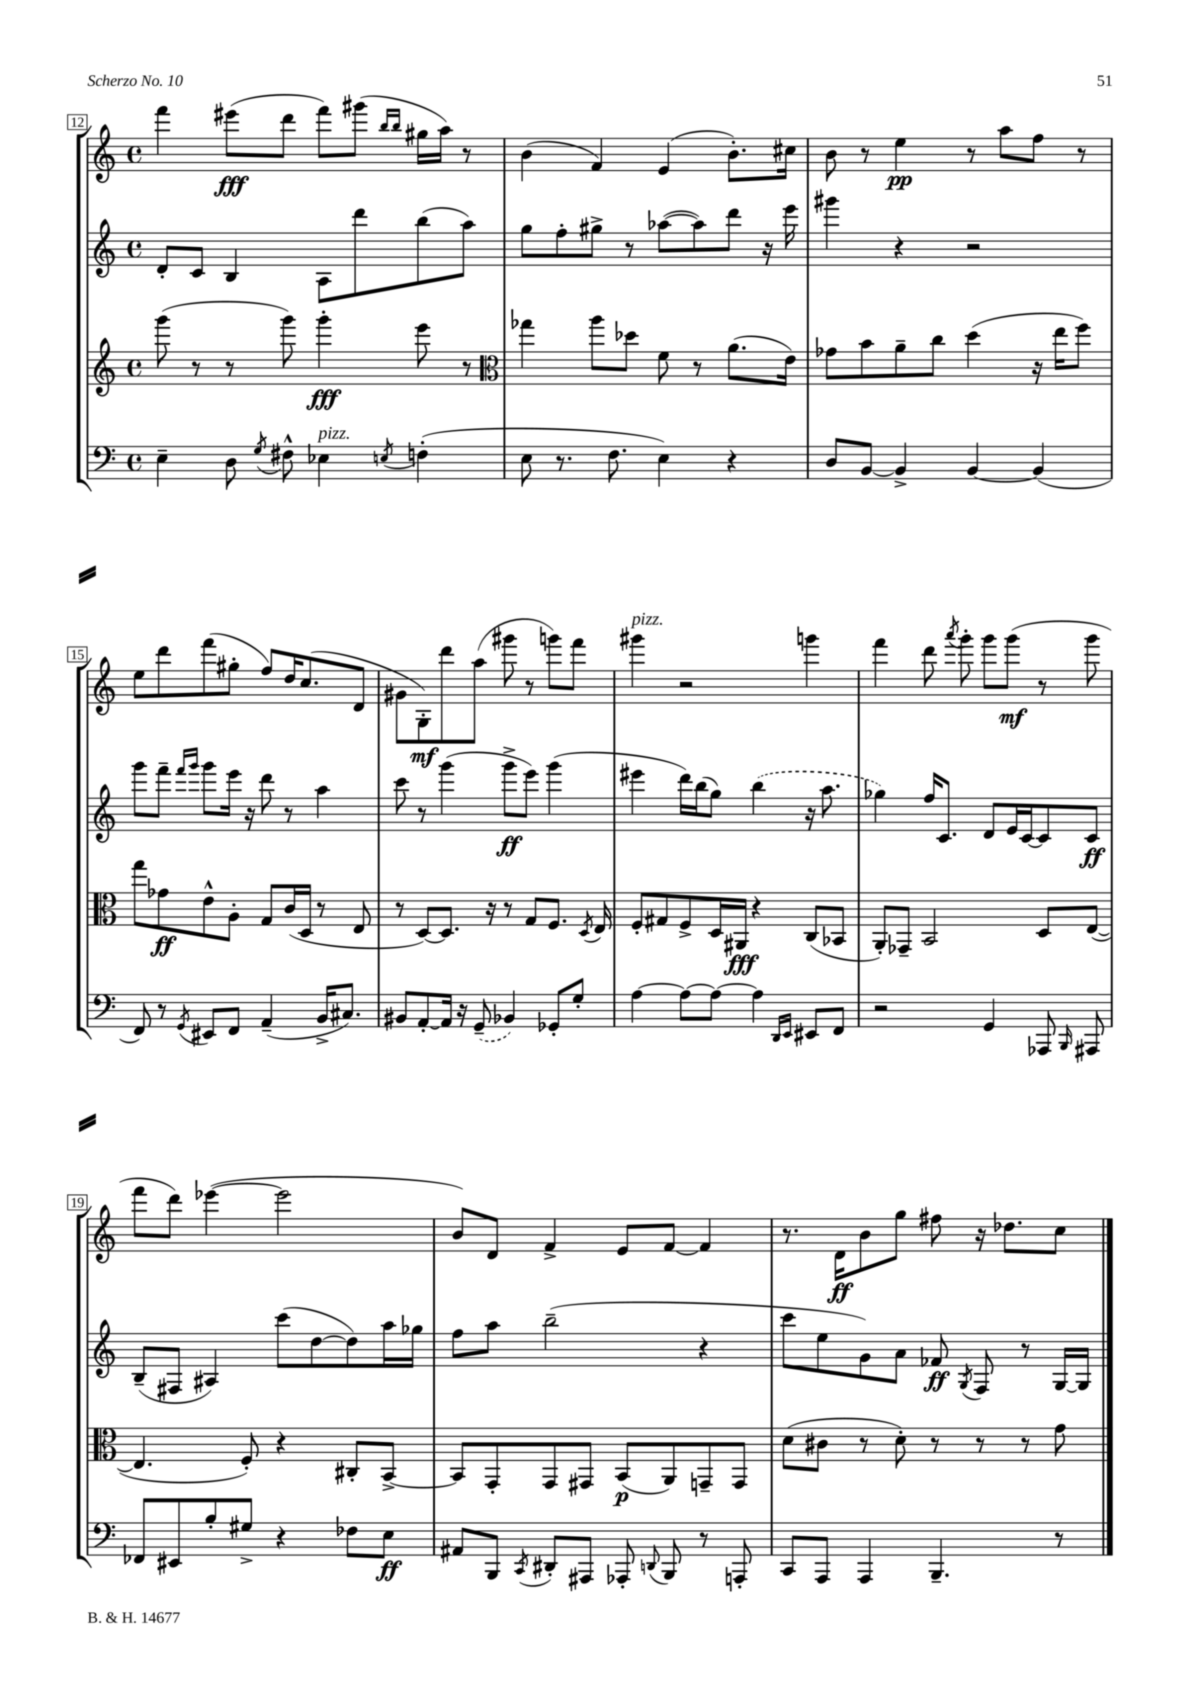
<<
\new StaffGroup <<
\new Staff = "s0" {
    \clef treble \key c \major \defaultTimeSignature \time 4/4
    \autoBeamOff f'''4 eis'''8[\fff( d'''8] f'''8[) gis'''8]( \grace { b''16[ b''16] } gis''16[ a''16]) r8 |
    b'4( f'4) e'4( b'8.[-.) cis''16] |
    b'8 r8 e''4\pp r8 a''8[ f''8] r8 |
    e''8[ d'''8 f'''8( gis''8]-. f''8[) d''16 c''8.( d'8] |
    gis'8[ g8-.\mf) d'''8 a''8]( gis'''8 r8 g'''8[) f'''8] |
    gis'''4^\markup { \italic "pizz." } r2 g'''4 |
    f'''4 d'''8 \acciaccatura { a'''8 } g'''8-. g'''8[ g'''8]\mf( r8 g'''8 |
    f'''8[ d'''8]) ees'''4~( ees'''2 |
    b'8[) d'8] f'4-> e'8[ f'8]~ f'4 |
    r8. d'16[\ff b'8 g''8] fis''8 r16 des''8.[ c''8] \bar "|." |
}
\new Staff = "s1" {
    \clef treble \key c \major \defaultTimeSignature \time 4/4
    \autoBeamOff d'8[-. c'8] b4 a8[ d'''8 b''8( a''8]) |
    g''8[ f''8-. gis''8]-> r8 aes''8[~( aes''8) d'''8] r16 e'''16 |
    gis'''4 r4 r2 |
    g'''8[ f'''8]-- \grace { f'''16[ g'''16] } g'''8[ e'''16] r16 d'''8 r8 a''4 |
    c'''8 r8 g'''4( g'''8[->\ff e'''8]) g'''4( |
    eis'''4 d'''16[) b''16( g''8]) \once \slurDashed b''4( r16 a''8. |
    ges''4) f''16[ c'8.] d'8[ e'16 c'16~ c'8 c'8]\ff |
    b8[--( fis8] ais4) c'''8[( d''8~ d''8) a''16 ges''16] |
    f''8[ a''8] b''2--( r4 |
    c'''8[ e''8 g'8) a'8] fes'8\ff \acciaccatura { g8 } f8 r8 g16[~ g16] \bar "|." |
}
\new Staff = "s2" {
    \clef treble \key c \major \defaultTimeSignature \time 4/4
    \autoBeamOff g'''8( r8 r8 g'''8) g'''4-.\fff e'''8 r8 |
    \clef alto ges''4 a''8[ des''8] f'8 r8 a'8.[( e'16]) |
    ges'8[ b'8 a'8-- c''8] d''4( r16 e''16[ f''8]) |
    g''8[ ges'8\ff e'8-^ a8]-. g8[ c'16( d16] r8 e8 |
    r8 d8[~) d8.] r16 r8 g8[ f8.] \acciaccatura { d8 } e16 |
    f8[-. gis8 f8-> d16 ais,16]\fff r4 c8[( bes,8] |
    a,8[-.) ges,8]-- b,2 d8[ e8]~( |
    e4. f8-.) r4 cis8[-. b,8]~-> |
    b,8[ g,8-. g,8 gis,8] b,8[\p( a,8) g,8-- g,8] |
    d'8[( cis'8] r8 d'8-.) r8 r8 r8 g'8 \bar "|." |
}
\new Staff = "s3" {
    \clef bass \key c \major \defaultTimeSignature \time 4/4
    \autoBeamOff e4-- d8 \acciaccatura { g8 } fis8-^ ees4^\markup { \italic "pizz." } \acciaccatura { e8 } f4-.( |
    e8 r8. f8. e4) r4 |
    d8[ b,8]~ b,4-> b,4~ b,4( |
    f,8) r8 \acciaccatura { g,8 } eis,8[ f,8] a,4--( b,16[-> cis8.]) |
    bis,8[ a,8~-. a,16] r16 \once \slurDashed g,8--( bes,4) ges,8[-. g8]-. |
    a4~ a8[~ a8]~ a4 \grace { d,16[ e,16] } eis,8[ f,8] |
    r2 g,4 aes,,8 \grace { b,,16 } ais,,8 |
    fes,8[ eis,8 b8-. gis8]-> r4 fes8[ e8]\ff |
    ais,8[ b,,8] \acciaccatura { c,8 } dis,8[-. ais,,8] aes,,8-. \appoggiatura { d,8 } b,,8 r8 a,,8-. |
    c,8[ a,,8] a,,4 b,,4.-- r8 \bar "|." |
}
>>
>>
\layout { \context { \Score currentBarNumber = #12 \override BarNumber.stencil = #(make-stencil-boxer 0.1 0.3 ly:text-interface::print) } }
